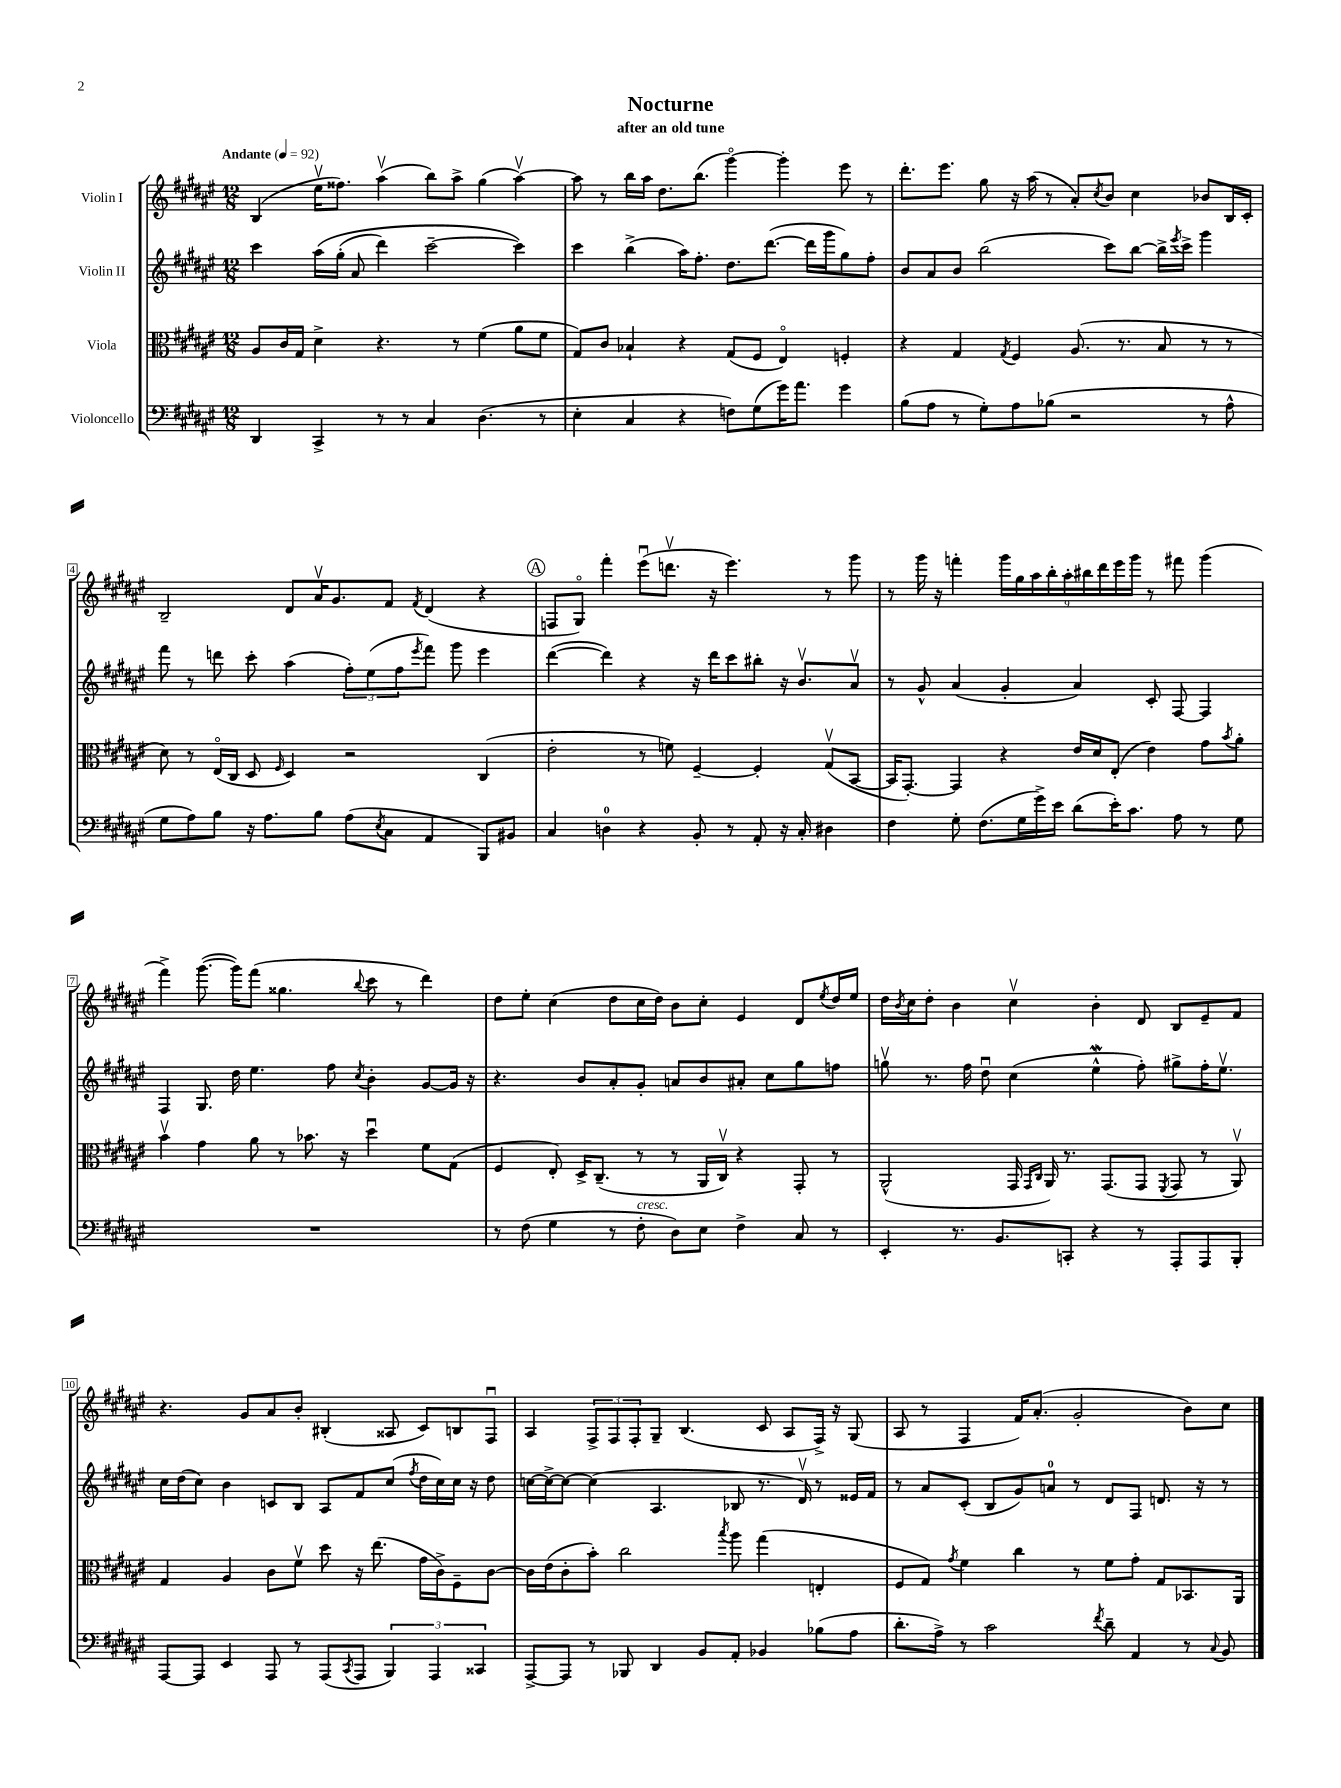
\header { title = "Nocturne" subtitle = "after an old tune" }
<<
\new StaffGroup <<
\new Staff = "s0" \with { instrumentName = "Violin I" } {
    \clef treble \key fis \major \numericTimeSignature \time 12/8 \tempo "Andante" 4 = 92
    b4( eis''16\upbow fisis''8.) ais''4\upbow( b''8) ais''8-> gis''4( ais''4~\upbow) |
    ais''8 r8 b''16 ais''16 dis''8. b''8.( gis'''4~\flageolet) gis'''4-. eis'''8 r8 |
    dis'''8.-. eis'''8. gis''8 r16 ais''16( r8 ais'8-.) \acciaccatura { cis''8 } b'8 cis''4 bes'8 b16 cis'16-. |
    b2-- dis'8 ais'16\upbow gis'8. fis'8 \acciaccatura { fis'8 } dis'4( r4 |
    \mark \markup { \circle "A" } f8 gis8\flageolet) fis'''4-. eis'''8\downbow( d'''8.\upbow r16 eis'''4.) r8 gis'''8 |
    r8 gis'''16 r16 f'''4-. \tuplet 9/8 { gis'''16 gis''16 ais''16 b''16-. ais''16-. bis''16 dis'''16 eis'''16 gis'''16 } r8 fis'''8 gis'''4( |
    fis'''4->) gis'''8.~( gis'''16) fis'''8( gisis''4. \appoggiatura { b''8 } cis'''8 r8 dis'''4) |
    dis''8 eis''8-. cis''4( dis''8 cis''16 dis''16) b'8 cis''8-. eis'4 dis'8 \acciaccatura { eis''8 } dis''16 eis''16 |
    dis''16 \acciaccatura { b'8 } cis''16 dis''8-. b'4 cis''4\upbow b'4-. dis'8 b8 eis'8-- fis'8 |
    r4. gis'8 ais'8 b'8-. bis4-.( aisis8 cis'8) b8 fis8\downbow |
    ais4 \tuplet 3/2 { fis8-> fis8 fis8-. } gis8-- b4.( cis'8 ais8 fis16->) r16 gis8( |
    ais8 r8 fis4 fis'16) ais'8.-.( gis'2-. b'8) cis''8 \bar "|." |
}
\new Staff = "s1" \with { instrumentName = "Violin II" } {
    \clef treble \key fis \major \numericTimeSignature \time 12/8
    cis'''4 ais''16\( gis''16-.( ais'8 dis'''4) cis'''2~-- cis'''4\) |
    cis'''4 b''4->( ais''16) fis''8.-. dis''8. dis'''8.~( dis'''16 gis'''16 gis''8) fis''8-. |
    b'8 ais'8 b'8 b''2( cis'''8) b''8~ b''16-> \acciaccatura { eis'''8 } cis'''16-> gis'''4 |
    fis'''8 r8 d'''8 cis'''8-. ais''4( \tuplet 3/2 { fis''8-.) eis''8( fis''8 } \acciaccatura { eis'''8 } fis'''8) gis'''8 eis'''4 |
    \mark \markup { \circle "A" } dis'''4~( dis'''4) r4 r16 dis'''16 cis'''8 bis''8-. r16 b'8.\upbow ais'8\upbow |
    r8 gis'8-^ ais'4( gis'4-. ais'4) cis'8-. fis8~ fis4 |
    fis4 gis8. dis''16 eis''4. fis''8 \acciaccatura { cis''8 } b'4-. gis'8~ gis'16 r16 |
    r4. b'8 ais'8-. gis'8-. a'8 b'8 ais'8-. cis''8 gis''8 f''8 |
    g''8\upbow r8. fis''16 dis''8\downbow cis''4( eis''4-^\mordent fis''8-.) gis''8-> fis''16-. eis''8.\upbow |
    cis''16 dis''16( cis''8) b'4 c'8 b8 ais8 fis'8 cis''8( \acciaccatura { fis''8 } dis''16 cis''16) cis''16 r16 dis''8 |
    c''16~ c''16~-> c''8~ c''4( ais4. bes8 r8. dis'16\upbow) r8 eisis'16 fis'16 |
    r8 ais'8 cis'8-.( b8 gis'8) a'8-0 r8 dis'8 fis8 d'8. r16 r8 \bar "|." |
}
\new Staff = "s2" \with { instrumentName = "Viola" } {
    \clef alto \key fis \major \numericTimeSignature \time 12/8
    ais8 cis'16 gis16 dis'4-> r4. r8 fis'4( ais'8 fis'8 |
    gis8) cis'8 bes4-! r4 gis8( fis8 eis4\flageolet) f4-. |
    r4 gis4 \acciaccatura { gis8 } fis4 ais8.( r8. b8 r8 r8 |
    dis'8) r8 eis16\flageolet( cis16 dis8 \grace { fis16 } dis4) r2 cis4( |
    \mark \markup { \circle "A" } eis'2-. r8 f'8) fis4~-- fis4-. gis8\upbow( b,8~ |
    b,16 gis,8.~-.) gis,4 r4 eis'16 dis'16 eis8-.( eis'4) gis'8 \acciaccatura { b'8 } ais'8-. |
    b'4\upbow gis'4 ais'8 r8 bes'8. r16 dis''4\downbow fis'8 gis8( |
    fis4 eis8-.) dis16-> cis8.--( r8 r8 ais,16 cis16\upbow) r4 gis,8-. r8 |
    ais,2-^( gis,16 \grace { gis,16 cis16 } ais,16) r8. gis,8.( gis,8 \acciaccatura { fis,8 } gis,8 r8 ais,8\upbow) |
    gis4 ais4 cis'8 fis'8\upbow dis''8 r16 eis''8.( gis'16 cis'16->) fis8-- cis'8~ |
    cis'16 eis'16( cis'8-. b'8-.) cis''2 \acciaccatura { b''8 } ais''8 gis''4( e4-. |
    fis8 gis8) \acciaccatura { gis'8 } fis'4 cis''4 r8 fis'8 gis'8-. gis8 bes,8. ais,16 \bar "|." |
}
\new Staff = "s3" \with { instrumentName = "Violoncello" } {
    \clef bass \key fis \major \numericTimeSignature \time 12/8
    dis,4 cis,4-> r8 r8 cis4 dis4.( r8 |
    eis4-. cis4 r4 f8) gis8( gis'16) ais'8. gis'4 |
    b8( ais8 r8 gis8-.) ais8 bes8( r2 r8 ais8-^ |
    gis8 ais8) b8 r16 ais8. b8 ais8( \acciaccatura { eis8 } cis8 ais,4 b,,8) bis,8 |
    \mark \markup { \circle "A" } cis4 d4-0 r4 b,8-. r8 ais,8-. r16 cis16-. dis4 |
    fis4 gis8-. fis8.( gis16 gis'16->) eis'16 dis'8( eis'16-.) cis'8. ais8 r8 gis8 |
    R1. |
    r8 fis8( gis4 r8 fis8-.^\markup { \italic "cresc." } dis8) eis8 fis4-> cis8 r8 |
    eis,4-. r8. b,8. c,8-. r4 r8 ais,,8-. ais,,8 b,,8-. |
    ais,,8~ ais,,8 eis,4 ais,,8 r8 ais,,8( \acciaccatura { cis,8 } ais,,8 \tuplet 3/2 { b,,4) ais,,4 cisis,4 } |
    ais,,8~-> ais,,8 r8 bes,,8 dis,4 b,8 ais,8-. bes,4 bes8( ais8 |
    dis'8.-. ais16->) r8 cis'2 \acciaccatura { fis'8 } dis'8-- ais,4 r8 \appoggiatura { cis8 } b,8 \bar "|." |
}
>>
>>
\layout { \context { \Score \override BarNumber.stencil = #(make-stencil-boxer 0.1 0.3 ly:text-interface::print) } }
